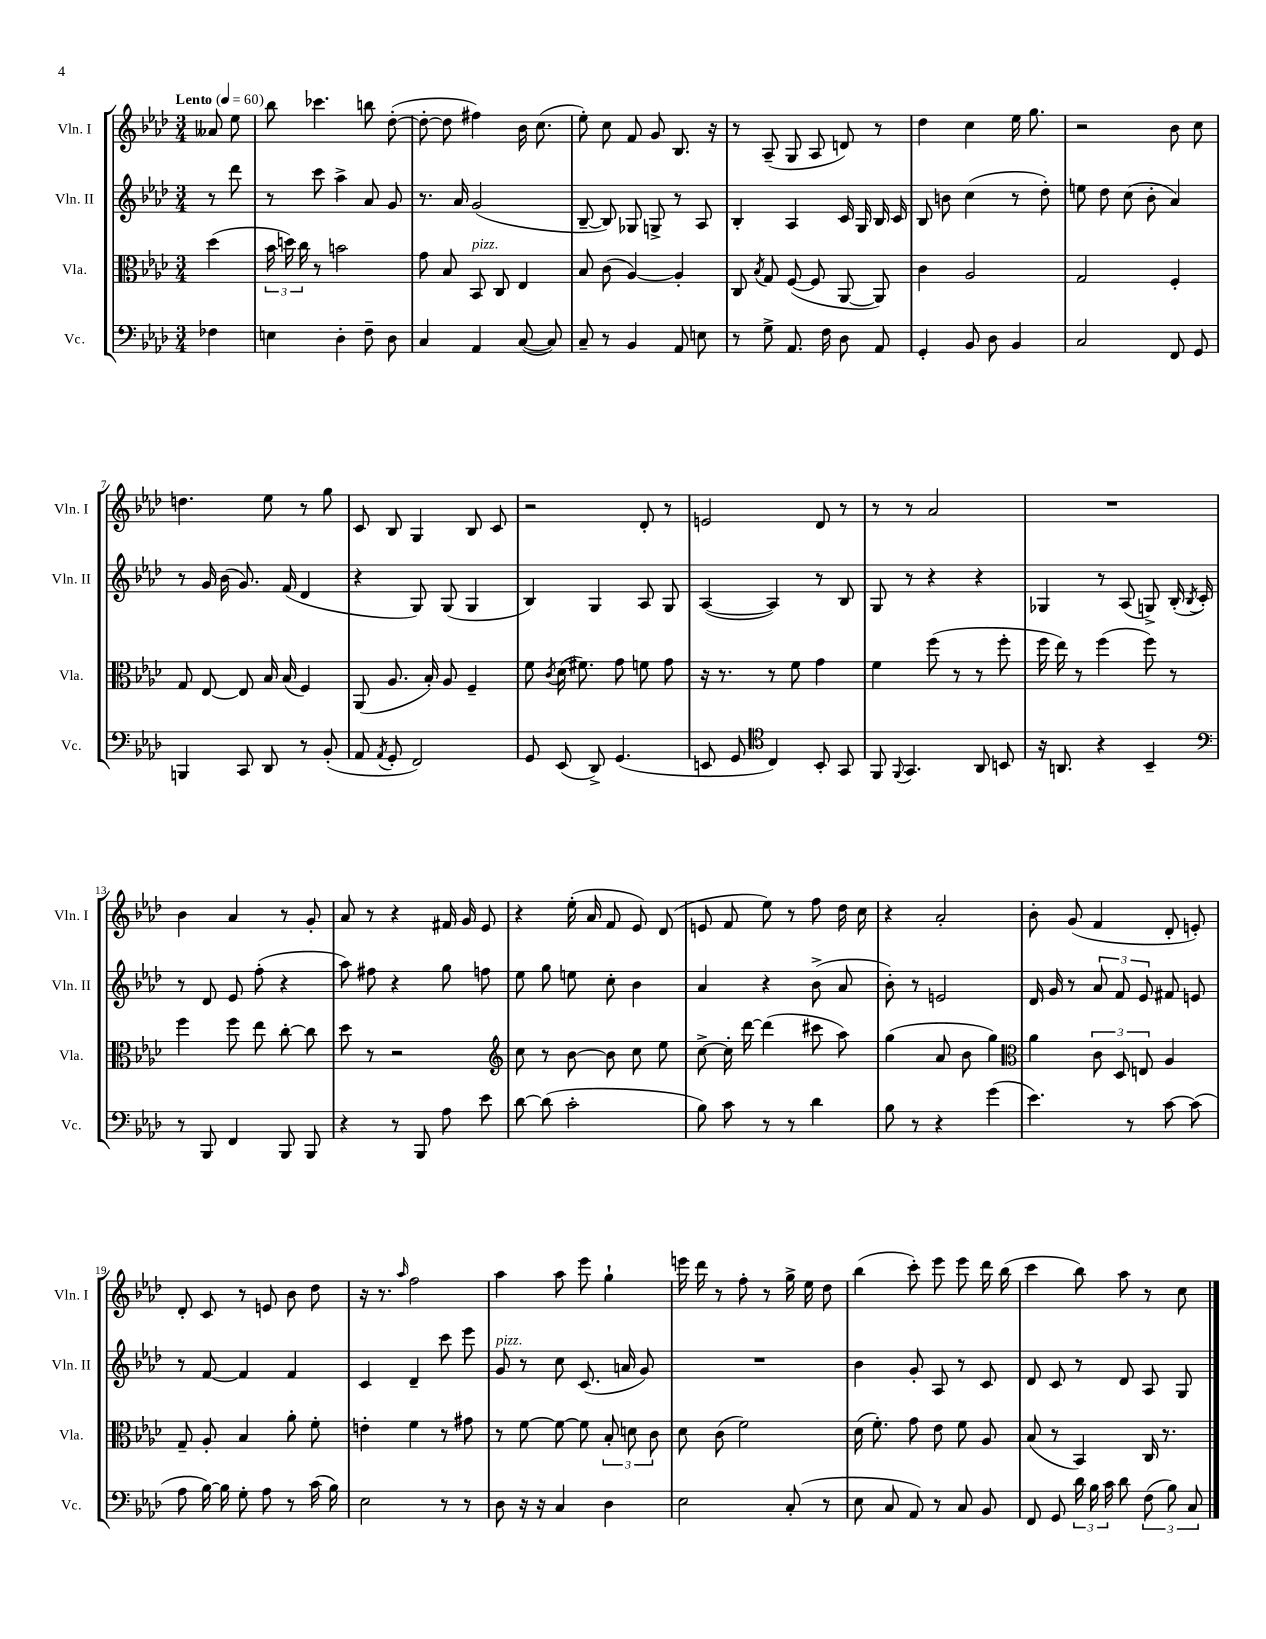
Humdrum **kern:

**kern	**kern	**kern	**kern
*staff4	*staff3	*staff2	*staff1
*clefF4	*clefC3	*clefG2	*clefG2
*k[b-e-a-d-]	*k[b-e-a-d-]	*k[b-e-a-d-]	*k[b-e-a-d-]
*M3/4	*M3/4	*M3/4	*M3/4
*MM60	*MM60	*MM60	*MM60
4F-	(4dd-	8r	8a--
.	.	8ddd-	8ee-
=	=	=	=
4E	24b-	8r	8bb-
.	24dd)	.	.
.	24cc	.	.
.	8r	8ccc	4.ccc-
4D-'	2b	4aa-^	.
8F~	.	8a-	8bb
8D-	.	8g	([8dd-'
=	=	=	=
4C	8g	8.r	8dd-'_
.	8B-	.	8dd-]
.	.	16a-	.
4AA-	8BB-	(2g	4ff#)
.	8C	.	.
([8C	4E-	.	16b-
.	.	.	(8.cc
8C])	.	.	.
=	=	=	=
8C~	8B-	[8B-~	8ee-')
8r	(8c	8B-])	8cc
4BB-	[4A-)	8G-	8f
.	.	8G^	8g
8AA-	4A-']	8r	8.B-
8E	.	8A-	.
.	.	.	16r
=	=	=	=
8r	8C	4B-'	8r
.	8qB-	.	.
8G^	8G	.	(8A-~
8.AA-	([8F	4A-	8G
.	8F]	.	8A-
16F	.	.	.
8D-	[8AA-	16c	8d)
.	.	16G	.
8AA-	8AA-])	16B-	8r
.	.	16c	.
=	=	=	=
4GG'	4c	8B-	4dd-
.	.	8b	.
8BB-	2A-	(4cc	4cc
8D-	.	.	.
4BB-	.	8r	16ee-
.	.	.	8.gg
.	.	8dd-')	.
=	=	=	=
2C	2G	8ee	2r
.	.	8dd-	.
.	.	(8cc	.
.	.	8b-'	.
8FF	4F'	4a-)	8b-
8GG	.	.	8cc
=	=	=	=
4BBB	8G	8r	4.dd
.	[8E-	16g	.
.	.	(16b-	.
8CC	8E-]	8.g)	.
8DD-	16B-	.	8ee-
.	(16B-	(16f	.
8r	4F)	4d-	8r
(8BB-'	.	.	8gg
=	=	=	=
8AA-	(8AA-	4r	8c
8qAA-	.	.	.
8GG'	8.A-	.	8B-
2FF)	.	8G)	4G
.	16B-')	.	.
.	8A-	(8G	.
.	4F~	4G	8B-
.	.	.	8c
=	=	=	=
8GG	8f	4B-)	2r
.	8qc	.	.
(8EE-	(16d-	.	.
.	8.f#)	.	.
8DD-^)	.	4G	.
(4.GG	8g	.	.
.	8f	8A-	8d-'
.	8g	8G	8r
=	=	=	=
8EE	16r	([4A-	2e
.	8.r	.	.
8GG	.	.	.
*clefC4	*	*	*
4C)	8r	4A-])	.
.	8f	.	.
8BB-'	4g	8r	8d-
8GG	.	8B-	8r
=	=	=	=
8FF	4f	8G	8r
8qqFF	.	.	.
4.GG	.	8r	8r
.	(8ff	4r	2a-
.	8r	.	.
8AA-	8r	4r	.
8BB	8ff'	.	.
=	=	=	=
16r	16ff	4G-	2.r
8.AA	16ee-)	.	.
.	8r	.	.
4r	(4ff	8r	.
.	.	(8A-	.
4BB-~	8ff)	8G^)	.
.	8r	(16B-'	.
.	.	8qB-	.
.	.	16c')	.
=	=	=	=
*clefF4	*	*	*
8r	4ff	8r	4b-
8BBB-	.	8d-	.
4FF	8ff	8e-	4a-
.	8ee-	(8ff'	.
8BBB-	[8cc'	4r	8r
8BBB-	8cc]	.	8g'
=	=	=	=
4r	8dd-	8aa-)	8a-
.	8r	8ff#	8r
8r	2r	4r	4r
8BBB-	.	.	.
8A-	.	8gg	16f#
.	.	.	16g
8e-	.	8ff	8e-
=	=	=	=
*	*clefG2	*	*
[8d-	8cc	8ee-	4r
(8d-]	8r	8gg	.
2c'	[8b-	8ee	(16ee-'
.	.	.	16a-
.	8b-]	8cc'	8f
.	8cc	4b-	8e-)
.	8ee-	.	(8d-
=	=	=	=
8B-)	[8cc^	4a-	8e
8c	16cc']	.	8f
.	[16ddd-	.	.
8r	(4ddd-]	4r	8ee-)
8r	.	.	8r
4d-	8ccc#	(8b-^	8ff
.	8aa-)	8a-	16dd-
.	.	.	16cc
=	=	=	=
8B-	(4gg	8b-')	4r
8r	.	8r	.
4r	8a-	2e	2a-'
.	8b-	.	.
(4g	4gg)	.	.
=	=	=	=
*	*clefC3	*	*
4.e-)	4a-	16d-	8b-'
.	.	16g	.
.	.	8r	(8g
.	12c	12a-	4f
.	12D-	12f	.
8r	.	.	.
.	12E	12e-	.
[8c	4A-	8f#	8d-'
(8c]	.	8e	8e')
=	=	=	=
8A-	8G~	8r	8d-'
[16B-)	8A-'	[8f	8c
16B-]	.	.	.
8G'	4B-	4f]	8r
8A-	.	.	8e
8r	8a-'	4f	8b-
(16c	8f'	.	8dd-
16B-)	.	.	.
=	=	=	=
2E-	4e'	4c	16r
.	.	.	8.r
.	.	.	16qqaa-
.	4f	4d-~	2ff
8r	8r	8ccc	.
8r	8g#	8eee-	.
=	=	=	=
8D-	8r	8g	4aa-
16r	[8f	8r	.
16r	.	.	.
4C	8f_	8cc	8aa-
.	8f]	(8.c	8eee-
4D-	12B-'	.	4gg`
.	.	16a	.
.	12d	.	.
.	.	8g)	.
.	12c	.	.
=	=	=	=
2E-	8d-	2.r	16eee
.	.	.	16ddd-
.	(8c	.	8r
.	2f)	.	8ff'
.	.	.	8r
(8C'	.	.	16gg^
.	.	.	16ee-
8r	.	.	8dd-
=	=	=	=
8E-	(16d-	4b-	(4bb-
.	8.f')	.	.
8C	.	.	.
8AA-)	8g	8g'	8ccc')
8r	8e-	8A-	8eee-
8C	8f	8r	8eee-
8BB-	8A-	8c	16ddd-
.	.	.	(16bb-
=	=	=	=
8FF	(8B-	8d-	4ccc
8GG	8r	8c	.
24d-	4BB-)	8r	8bb-)
24B-	.	.	.
24c	.	.	.
8d-	.	8d-	8aa-
(12F	16C	8A-	8r
.	8.r	.	.
12B-)	.	.	.
.	.	8G	8cc
12C	.	.	.
==	==	==	==
*-	*-	*-	*-
